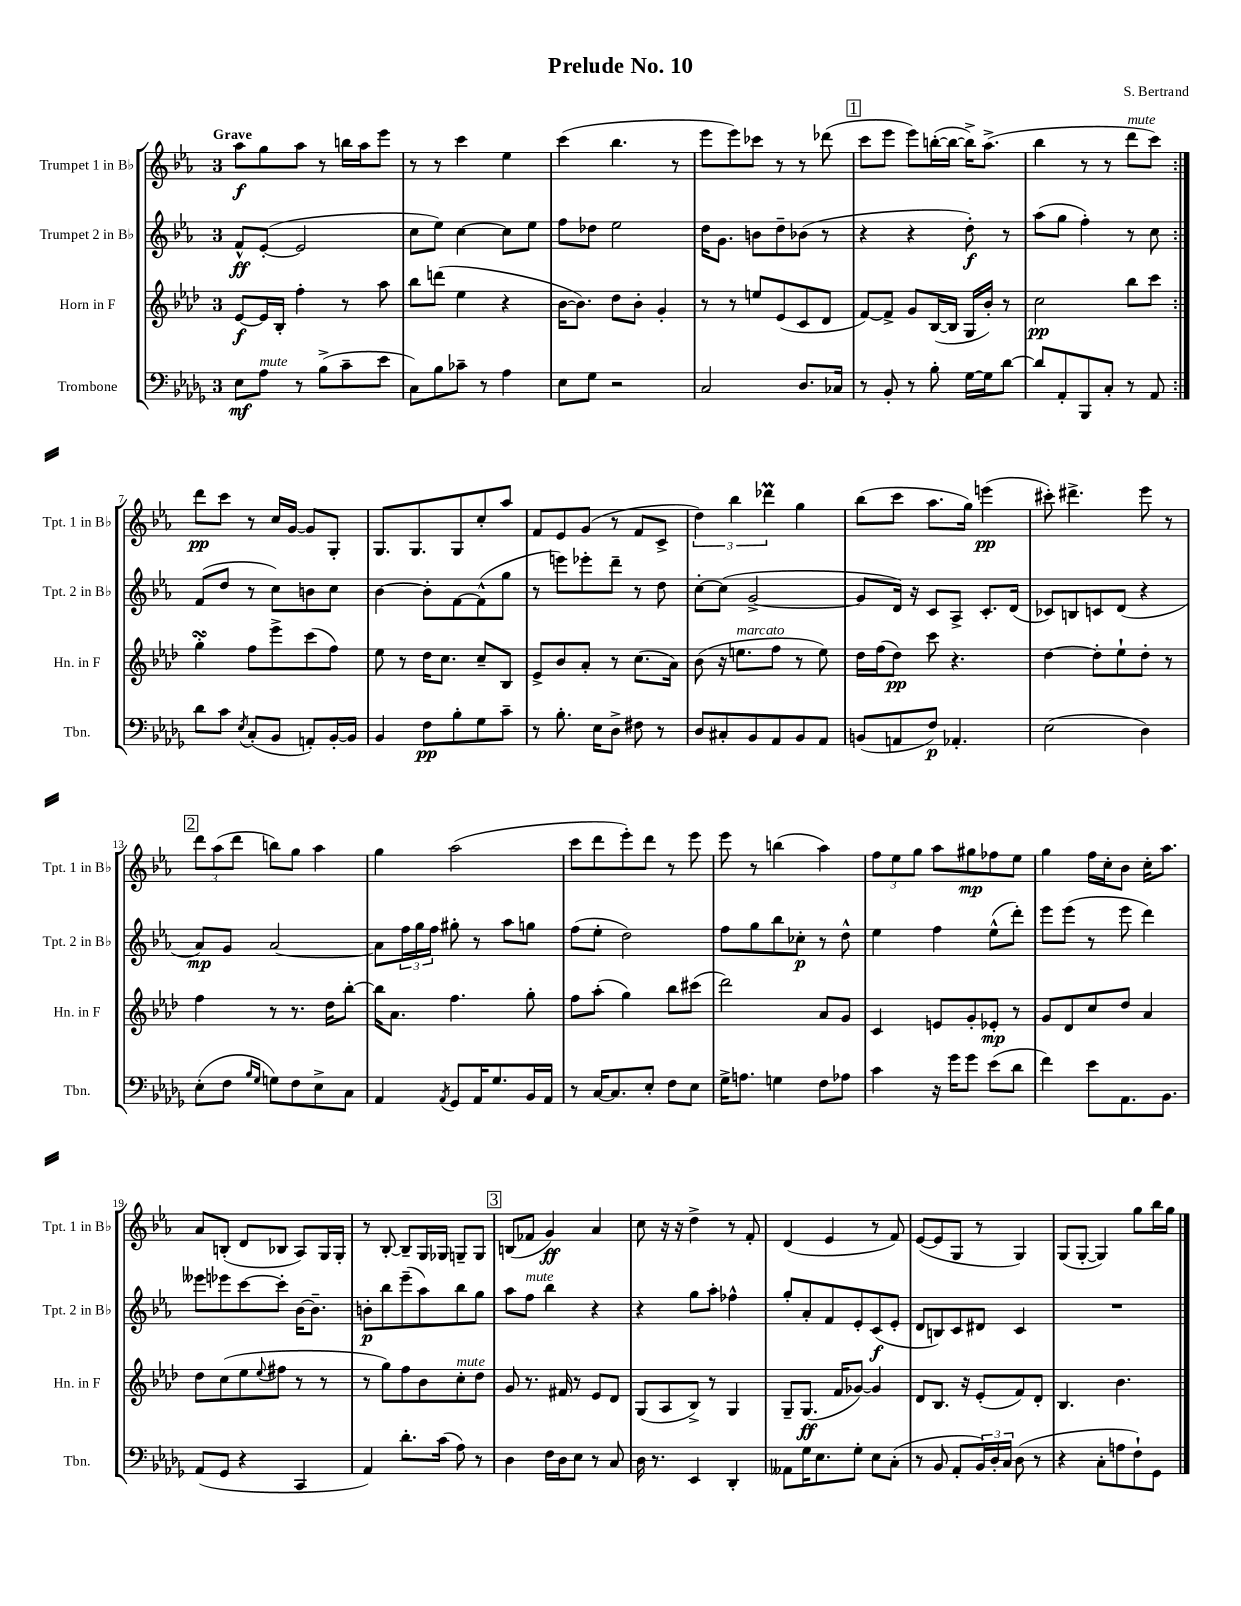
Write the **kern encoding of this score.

**kern	**dynam	**kern	**dynam	**kern	**dynam	**kern	**dynam
*part4	*part4	*part3	*part3	*part2	*part2	*part1	*part1
*staff4	*staff4	*staff3	*staff3	*staff2	*staff2	*staff1	*staff1
*I"Trombone	*	*I"Horn in F	*	*I"Trumpet 2 in B♭	*	*I"Trumpet 1 in B♭	*
*I'Tbn.	*	*I'Hn. in F	*	*I'Tpt. 2 in B♭	*	*I'Tpt. 1 in B♭	*
*clefF4	*	*clefG2	*	*clefG2	*	*clefG2	*
*k[b-e-a-d-g-]	*	*k[b-e-a-d-]	*	*k[b-e-a-]	*	*k[b-e-a-]	*
*M3/4	*	*M3/4	*	*M3/4	*	*M3/4	*
=1	=1	=1	=1	=1	=1	=1	=1
!	!	!	!	!	!	!LO:TX:a:B:t=Grave	!
8E-\L	mf	[8e-/L	f	8f^^/L	ff	8aa-\L	f
!LO:TX:a:i:t=mute	!	!	!	!	!	!	!
8A-\J	.	16e-/L]	.	([8e-'/J	.	8gg\	.
.	.	16B-'/JJ	.	.	.	.	.
8r	.	4ff'\	.	2e-/]	.	8aa-\J	.
(8B-^\L	.	.	.	.	.	8r	.
8c~\	.	8r	.	.	.	16bbn\LL	.
.	.	.	.	.	.	16aa-\J	.
8e-\J	.	8aa-\	.	.	.	8eee-\J	.
=2	=2	=2	=2	=2	=2	=2	=2
8C\L)	.	8bb-\L	.	8cc\L	.	8r	.
8B-\	.	(8dddn\J	.	8ee-\J)	.	8r	.
8c-X~\J	.	4ee-\	.	[4cc\	.	4ccc\	.
8r	.	.	.	.	.	.	.
4A-\	.	4r	.	8cc\L]	.	4ee-\	.
.	.	.	.	8ee-\J	.	.	.
=3	=3	=3	=3	=3	=3	=3	=3
8E-\L	.	[16b-\KL	.	8ff\L	.	(4ccc\	.
.	.	8.b-\J])	.	.	.	.	.
8G-\J	.	.	.	8dd-X\J	.	.	.
2r	.	8dd-\L	.	2ee-\	.	4.bb-\	.
.	.	8b-'\J	.	.	.	.	.
.	.	4g'/	.	.	.	.	.
.	.	.	.	.	.	8r	.
=4	=4	=4	=4	=4	=4	=4	=4
2C/	.	8r	.	16dd\KL	.	8eee-\L	.
.	.	.	.	8.g\J	.	.	.
.	.	8r	.	.	.	8eee-\)	.
.	.	8een/L	.	8bn\L	.	8ccc-X\J	.
.	.	(8e-/	.	8dd~\	.	8r	.
8.D-/L	.	8c/	.	(8b-X\J	.	8r	.
.	.	8d-/J	.	8r	.	(8ddd-X\	.
16C-X/Jk	.	.	.	.	.	.	.
!!LO:REH:place=s1:t=1
=5	=5	=5	=5	=5	=5	=5	=5
8r	.	[8f/L)	.	4r	.	8ccc\L	.
8BB-'/	.	8f^/J]	.	.	.	8eee-\J	.
8r	.	8g/L	.	4r	.	8eee-\L)	.
8B-'\	.	([16B-/L	.	.	.	([16bbn'\L	.
.	.	16B-/JJ]	.	.	.	16bb\JJ_	.
[16G-\LL	.	16G/LL	.	8dd'\)	f	16bb^\KL])	.
16G-\J]	.	16b-'/JJ)	.	.	.	(8.aa-^\J	.
[8d-\J	.	8r	.	8r	.	.	.
=6	=6	=6	=6	=6	=6	=6	=6
8d-/L]	.	2cc\	pp	(8aa-\L	.	4bb-\	.
8AA-'/	.	.	.	8gg\J	.	.	.
8BBB-/	.	.	.	4ff'\)	.	8r	.
8C'/J	.	.	.	.	.	8r	.
!	!	!	!	!	!	!LO:TX:a:i:t=mute	!
8r	.	8bb-\L	.	8r	.	8ddd\L	.
8AA-/	.	8ccc\J	.	8cc\	.	8ccc\J)	.
!!LO:LB:g=z
=7:|!	=7:|!	=7:|!	=7:|!	=7:|!	=7:|!	=7:|!	=7:|!
8d-\L	.	4ggsSsS'\	.	(8f/L	.	8ddd\L	pp
8c\J	.	.	.	8dd/J	.	8ccc\J	.
8qE-/	.	.	.	.	.	.	.
(8C'/L	.	8ff\L	.	8r	.	8r	.
8BB-/J	.	8eee-^\	.	8cc\L)	.	16cc/LL	.
.	.	.	.	.	.	[16g/JJ	.
8AAn'/L)	.	(8ccc\	.	8bn\	.	8g/L]	.
[16BB-'/L	.	8ff\J)	.	8cc\J	.	8G'/J	.
16BB-/JJ]	.	.	.	.	.	.	.
=8	=8	=8	=8	=8	=8	=8	=8
4BB-/	.	8ee-\	.	[4b-\	.	8.G/L	.
.	.	8r	.	.	.	.	.
.	.	.	.	.	.	8.G/	.
8F\L	pp	16dd-\KL	.	8b-'\L]	.	.	.
.	.	8.cc\J	.	.	.	.	.
8B-'\	.	.	.	[8f\	.	8G/	.
8G-\	.	8cc~/L	.	(8f^^\]	.	8cc'/	.
8c~\J	.	8B-/J	.	8gg\J	.	8aa-/J	.
=9	=9	=9	=9	=9	=9	=9	=9
8r	.	8e-^/L	.	8r	.	8f/L	.
8.B-'\	.	8b-/	.	8eeen\L)	.	8e-/	.
.	.	8a-'/J	.	8eee-X'\	.	(8g/J	.
16E-\KL	.	.	.	.	.	.	.
8D-^\J	.	8r	.	8ddd~\J	.	8r	.
8F#X\	.	(8.cc\L	.	8r	.	8f/L	.
8r	.	.	.	8dd\	.	8c^/J	.
.	.	16a-\Jk)	.	.	.	.	.
=10	=10	=10	=10	=10	=10	=10	=10
8D-/L	.	(8b-\	.	[8cc'\L	.	6dd\)	.
8C#X'/	.	16r	.	(8cc\J]	.	.	.
.	.	.	.	.	.	6bb-\	.
!	!	!LO:TX:a:i:t=marcato	!	!	!	!	!
.	.	8.een\L	.	.	.	.	.
8BB-/	.	.	.	[2g^/	.	.	.
.	.	.	.	.	.	6ddd-XM\	.
8AA-/	.	8ff\J	.	.	.	.	.
8BB-/	.	8r	.	.	.	4gg\	.
8AA-/J	.	8ee\)	.	.	.	.	.
=11	=11	=11	=11	=11	=11	=11	=11
(8BBn/L	.	16dd-\LL	.	8g/L]	.	(8bb-\L	.
.	.	(16ff\J	.	.	.	.	.
8AAn/	.	8dd-\J)	pp	16d/Jk)	.	8ccc\J	.
.	.	.	.	16r	.	.	.
8F/J)	p	8ccc\	.	8c/L	.	8.aa-\L	.
4.AA-X'/	.	4.r	.	8A-^/J	.	.	.
.	.	.	.	.	.	16gg\Jk)	.
.	.	.	.	8.c'/L	.	(4eeen\	pp
.	.	.	.	(16d/Jk	.	.	.
=12	=12	=12	=12	=12	=12	=12	=12
(2E-\	.	[4dd-\	.	8c-X/L)	.	8ccc#X'\)	.
.	.	.	.	8Bn/	.	4.ddd#X^\	.
.	.	8dd-'\L]	.	8cn/	.	.	.
.	.	8ee-`\	.	(8d/J	.	.	.
4D-\)	.	8dd-'\J	.	4r	.	8eee-\	.
.	.	8r	.	.	.	8r	.
!!LO:LB:g=z
!!LO:REH:place=s1:t=2
=13	=13	=13	=13	=13	=13	=13	=13
(8E-'\L	.	4ff\	.	8a-/L)	mp	12ddd\L	.
.	.	.	.	.	.	(12aa-\	.
8F\J	.	.	.	8g/J	.	.	.
.	.	.	.	.	.	12ddd\J	.
16qqB-/LL	.	.	.	.	.	.	.
16qqG-/JJ	.	.	.	.	.	.	.
8Gn\L)	.	8r	.	[2a-/	.	8bbn\L)	.
8F\	.	8.r	.	.	.	8gg\J	.
8E-^\	.	.	.	.	.	4aa-\	.
.	.	16dd-\KL	.	.	.	.	.
8C\J	.	[8bb-'\J	.	.	.	.	.
=14	=14	=14	=14	=14	=14	=14	=14
4AA-/	.	16bb-\KL]	.	8a-\L]	.	4gg\	.
.	.	8.a-\J	.	.	.	.	.
.	.	.	.	24ff\L	.	.	.
.	.	.	.	24gg\	.	.	.
.	.	.	.	24ff\JJ	.	.	.
8qAA-/	.	.	.	.	.	.	.
8GG-/L	.	4.ff\	.	8gg#X'\	.	(2aa-\	.
16AA-/K	.	.	.	8r	.	.	.
8.G-/	.	.	.	.	.	.	.
.	.	.	.	8aa-\L	.	.	.
16BB-/L	.	8gg'\	.	8ggn\J	.	.	.
16AA-/JJ	.	.	.	.	.	.	.
=15	=15	=15	=15	=15	=15	=15	=15
8r	.	8ff\L	.	(8ff\L	.	8ccc\L	.
[16C/KL	.	(8aa-'\J	.	8ee-'\J	.	8ddd\	.
8.C/]	.	.	.	.	.	.	.
.	.	4gg\)	.	2dd\)	.	8eee-'\)	.
8E-'/J	.	.	.	.	.	8ddd\J	.
8F\L	.	8bb-\L	.	.	.	8r	.
8E-\J	.	(8ccc#X\J	.	.	.	8eee-\	.
=16	=16	=16	=16	=16	=16	=16	=16
16G-^\KL	.	2ddd-\)	.	8ff\L	.	8eee-\	.
8.An\J	.	.	.	.	.	.	.
.	.	.	.	8gg\	.	8r	.
4Gn\	.	.	.	8bb-\	.	(4bbn\	.
.	.	.	.	8cc-X'\J	p	.	.
8F\L	.	8a-/L	.	8r	.	4aa-\)	.
8A-X\J	.	8g/J	.	8dd^^\	.	.	.
=17	=17	=17	=17	=17	=17	=17	=17
4c\	.	4c/	.	4ee-\	.	12ff\L	.
.	.	.	.	.	.	12ee-\	.
.	.	.	.	.	.	12gg\J	.
16r	.	8en/L	.	4ff\	.	8aa-\L	.
16g-\KL	.	.	.	.	.	.	.
8g-\J	.	8g'/	.	.	.	8gg#X\	mp
(8e-\L	.	8e-X'/J	mp	(8ee-^^\L	.	8ff-X\	.
8d-\J	.	8r	.	8ddd'\J)	.	8ee-\J	.
=18	=18	=18	=18	=18	=18	=18	=18
4f\)	.	8g/L	.	8eee-\L	.	4gg\	.
.	.	8d-/	.	(8eee-\J	.	.	.
8e-\L	.	8cc/	.	8r	.	16ff\LL	.
.	.	.	.	.	.	16cc'\J	.
8.AA-\	.	8dd-/J	.	8eee-\	.	8b-\J	.
.	.	4a-/	.	4ddd\)	.	16cc'\KL	.
8.BB-\J	.	.	.	.	.	8.aa-\J	.
!!LO:LB:g=z
=19	=19	=19	=19	=19	=19	=19	=19
(8AA-/L	.	8dd-\L	.	8eee--X\L	.	8a-/L	.
8GG-/J	.	(8cc\	.	8eee-X\	.	(8Bn'/J	.
4r	.	8ee-\	.	[8ccc\	.	8d/L	.
.	.	8qqee-/	.	.	.	.	.
.	.	8ff#X\J	.	8ccc'\J]	.	8B-X/J	.
4CC/	.	8r	.	[16b-\KL	.	8A-/L)	.
.	.	.	.	8.b-~\J]	.	.	.
.	.	8r	.	.	.	16G/L	.
.	.	.	.	.	.	16G'/JJ	.
=20	=20	=20	=20	=20	=20	=20	=20
4AA-/)	.	8r	.	8bn'\L	p	8r	.
.	.	8gg\L)	.	8bb-\	.	[8B-'/	.
8.d-'\L	.	8ff\	.	(8eee-~\	.	8B-~/L]	.
.	.	8b-\	.	8aa-\)	.	16G/L	.
(16c\Jk	.	.	.	.	.	16G-X/JJ	.
!	!	!LO:TX:a:i:t=mute	!	!	!	!	!
8A-\)	.	8cc'\	.	8bb-\	.	8Gn~/L	.
8r	.	8dd-\J	.	8gg\J	.	8G/J	.
!!LO:REH:place=s1:t=3
=21	=21	=21	=21	=21	=21	=21	=21
4D-\	.	8g/	.	8aa-\L	.	(8Bn/L	.
!	!	!	!	!LO:TX:a:i:t=mute	!	!	!
.	.	8.r	.	8ff\J	.	8f-X/J	.
16F\LL	.	.	.	4bb-\	.	4g/)	ff
16D-\J	.	16f#X/	.	.	.	.	.
8E-\J	.	8r	.	.	.	.	.
8r	.	8e-/L	.	4r	.	4a-/	.
8C/	.	8d-/J	.	.	.	.	.
=22	=22	=22	=22	=22	=22	=22	=22
16D-\	.	(8G/L	.	4r	.	8cc\	.
8.r	.	.	.	.	.	.	.
.	.	8A-/	.	.	.	16r	.
.	.	.	.	.	.	16r	.
4EE-/	.	8B-^/J)	.	8gg\L	.	4dd^\	.
.	.	8r	.	8aa-'\J	.	.	.
4DD-'/	.	4G/	.	4ff-X^^\	.	8r	.
.	.	.	.	.	.	8f'/	.
=23	=23	=23	=23	=23	=23	=23	=23
8AA--X\L	.	8G~/L	.	8gg'/L	.	(4d/	.
16G-\K	.	(8.G/J	ff	8a-'/	.	.	.
8.E-\	.	.	.	.	.	.	.
.	.	.	.	8f/	.	4e-/	.
.	.	16f/KL	.	.	.	.	.
8G-'\J	.	[8g-X/J)	.	8e-'/	.	.	.
8E-\L	.	4g-/]	.	(8c/	f	8r	.
(8C'\J	.	.	.	8e-'/J	.	8f/)	.
=24	=24	=24	=24	=24	=24	=24	=24
8r	.	8d-/L	.	8d/L	.	([8e-/L	.
8BB-/	.	8.B-/J	.	8Bn/)	.	8e-/]	.
8AA-'/L	.	.	.	8c/	.	8G/J	.
.	.	16r	.	.	.	.	.
24BB-/L)	.	(8e-'/L	.	8d#X/J	.	8r	.
24D-'/	.	.	.	.	.	.	.
24C/JJ	.	.	.	.	.	.	.
(8D-\	.	8f/)	.	4c/	.	4G/)	.
8r	.	8d-'/J	.	.	.	.	.
=25	=25	=25	=25	=25	=25	=25	=25
4r	.	4.B-/	.	2.r	.	(8G/L	.
.	.	.	.	.	.	[8G'/J	.
8C'\L	.	.	.	.	.	4G/])	.
8An\	.	4.b-\	.	.	.	.	.
8F`\)	.	.	.	.	.	8gg\L	.
8GG-\J	.	.	.	.	.	16bb-\L	.
.	.	.	.	.	.	16gg\JJ	.
==	==	==	==	==	==	==	==
*-	*-	*-	*-	*-	*-	*-	*-
